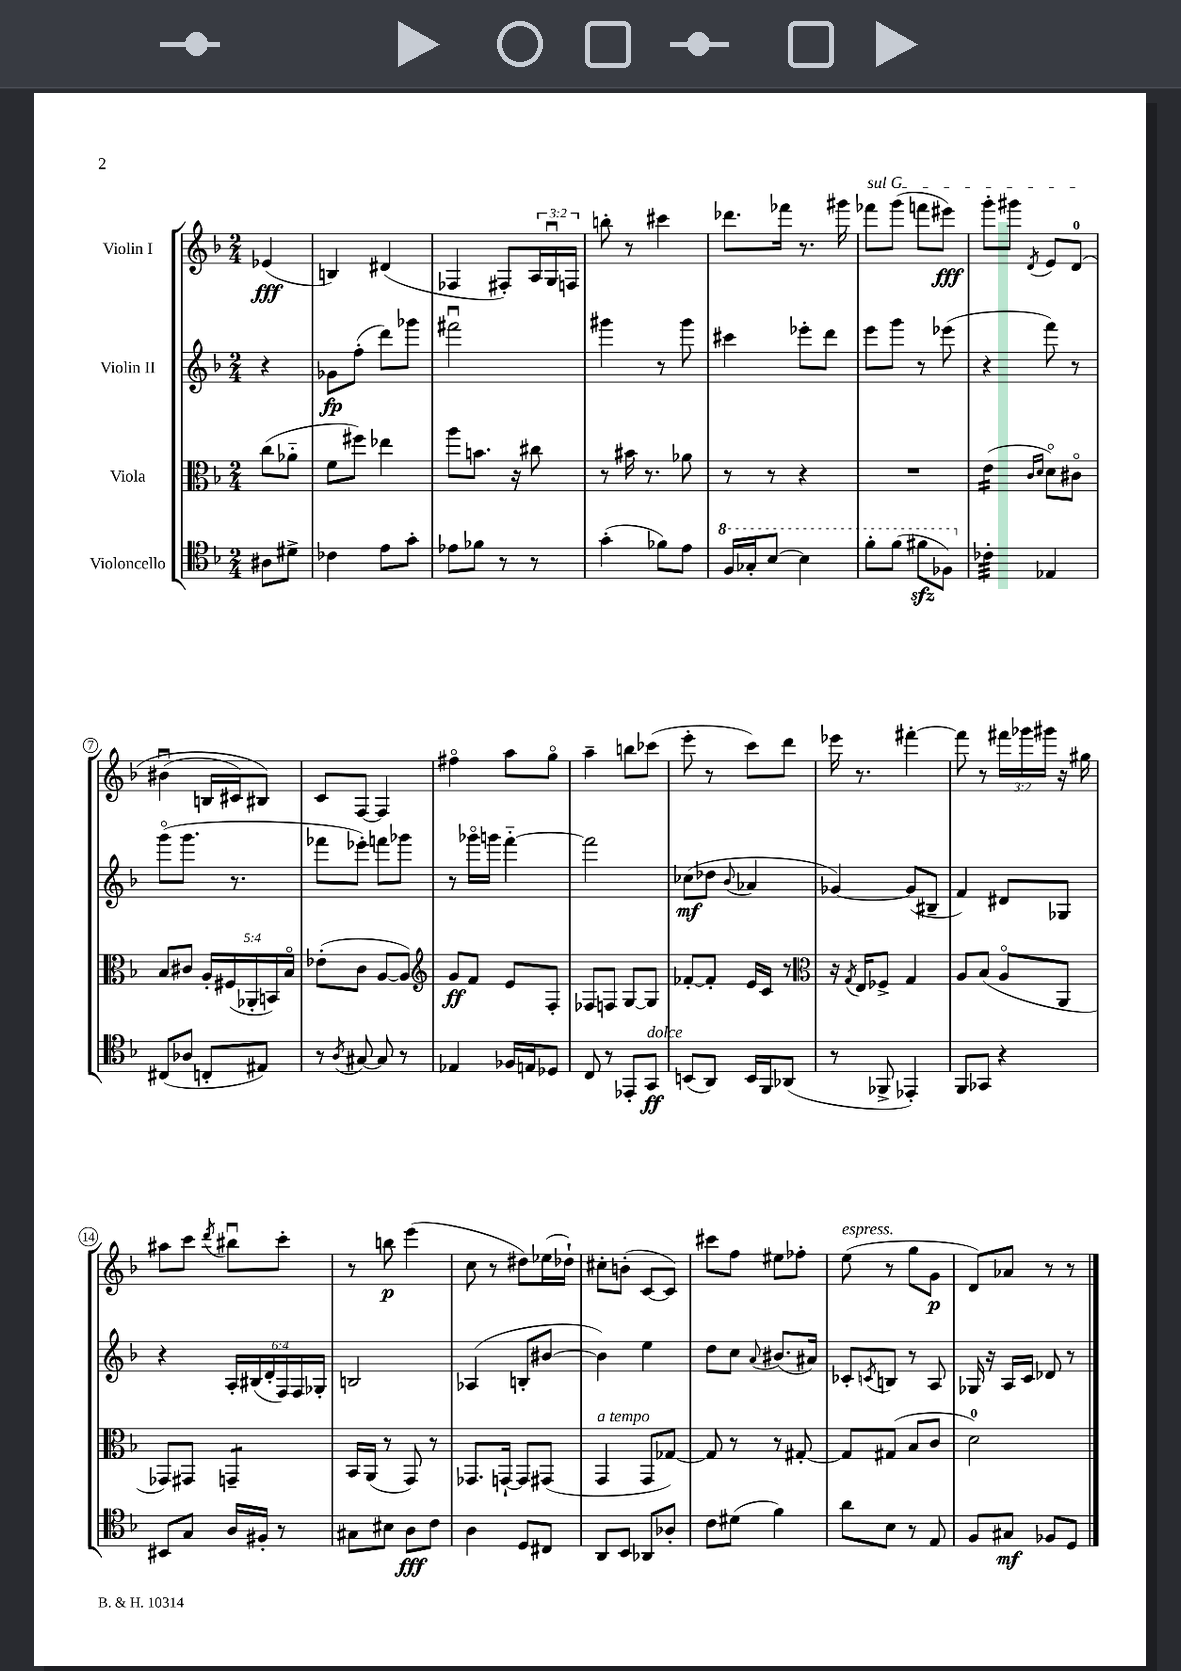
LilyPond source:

<<
\new StaffGroup <<
\new Staff = "s0" \with { instrumentName = "Violin I" } {
    \clef treble \key f \major \numericTimeSignature \time 2/4 \override Staff.TupletNumber.text = #tuplet-number::calc-fraction-text \partial 4
    ees'4\fff( |
    b4) dis'4( |
    fes4 fis8-.) \tuplet 3/2 { a16 g16\downbow f16 } |
    b''8-. r8 cis'''4 |
    des'''8. fes'''16 r8. gis'''16 |
    \once \override TextSpanner.bound-details.left.text = \markup { \italic "sul G" } fes'''8\startTextSpan g'''8( f'''8 eis'''8\fff) |
    g'''8-. gis'''8 \acciaccatura { d'8 } e'8 d'8-0\stopTextSpan\( |
    bis'4\downbow( b16 cis'16) bis8\) |
    c'8 f8~ f4 |
    fis''4\flageolet a''8 g''8\flageolet |
    a''4-- b''8 ces'''8( |
    e'''8-. r8 c'''8) d'''8 |
    ees'''16 r8. fis'''4~-. |
    fis'''8 r8 \tuplet 3/2 { fis'''16 ges'''16 gis'''16 } r16 gis''16 |
    ais''8 c'''8 \acciaccatura { d'''8 } bis''8\downbow c'''8-. |
    r8 b''8\p e'''4( |
    c''8 r8 dis''8) ees''16( des''16-!) |
    cis''8-. b'8-.( c'8~ c'8) |
    cis'''8 f''8 eis''8 fes''8-. |
    e''8^\markup { \italic "espress." }( r8 g''8 g'8\p |
    d'8) aes'8 r8 r8 \bar "|." |
}
\new Staff = "s1" \with { instrumentName = "Violin II" } {
    \clef treble \key f \major \numericTimeSignature \time 2/4 \override Staff.TupletNumber.text = #tuplet-number::calc-fraction-text \partial 4
    r4 |
    ges'8\fp f''8-.( d'''8) ges'''8 |
    fis'''2\downbow |
    gis'''4 r8 gis'''8 |
    cis'''4 ees'''8-. d'''8 |
    e'''8 g'''8 r8 ees'''8( |
    r4 f'''8) r8 |
    g'''8\flageolet( g'''8. r8. |
    fes'''8 ees'''8-.) f'''8 ges'''8 |
    r8 ges'''16\flageolet g'''16 f'''4~-_ |
    f'''2 |
    ces''8\mf( des''8 \appoggiatura { bes'8 } aes'4 |
    ges'4~) ges'8( bis8-- |
    f'4) dis'8 ges8 |
    r4 \tuplet 6/4 { a16-. bis16( d'16-. f16) f16 ges16-. } |
    b2 |
    aes4( b8-. bis'8~ |
    bis'4) e''4 |
    d''8 c''8 \appoggiatura { a'8 } bis'8.( ais'16) |
    ces'8-. \acciaccatura { c'8 } b8 r8 a8 |
    ges16 r16 a16 c'16 des'8 r8 \bar "|." |
}
\new Staff = "s2" \with { instrumentName = "Viola" } {
    \clef alto \key f \major \numericTimeSignature \time 2/4 \override Staff.TupletNumber.text = #tuplet-number::calc-fraction-text \partial 4
    c''8( aes'8-_ |
    f'8 fis''8) ees''4 |
    a''8 b'8. r16 cis''8 |
    r8 bis'16 r8. aes'8 |
    r8 r8 r4 |
    R2 |
    e'4:16( \grace { c'16 d'16 } d'8\flageolet) cis'8\flageolet |
    bes8 cis'8 \tuplet 5/4 { a16-. fis16( aes,16-. b,16) bes16\flageolet } |
    ees'8-.( c'8 a8~ a8) |
    \clef treble g'8\ff f'8 e'8 f8-. |
    fes8 f8 g8~ g8 |
    fes'8~-. fes'8-. e'16 c'16 r8 |
    \clef alto r16 \acciaccatura { g8 } e16 fes8-> g4 |
    a8 bes8( a8\flageolet a,8 |
    ges,8) gis,8 g,4:8-- |
    bes,16 a,16( r8 g,8) r8 |
    ges,8. g,16~-! g,8 gis,8( |
    g,4^\markup { \italic "a tempo" } g,8 ges8~) |
    ges8 r8 r8 gis8~-. |
    gis8 gis8( bes8 c'8 |
    d'2-0) \bar "|." |
}
\new Staff = "s3" \with { instrumentName = "Violoncello" } {
    \clef tenor \key f \major \numericTimeSignature \time 2/4 \partial 4
    ais8 dis'8-> |
    ces'4 e'8 g'8-. |
    ees'8 fes'8 r8 r8 |
    g'4-.( fes'8) e'8 |
    \ottava #1 f'16 ges'16-. bes'8~ bes'4 |
    f''8-. f''8( fis''8\sfz fes'8) \ottava #0 |
    ces'4:32-. ees4 |
    cis8( aes8 c8-. eis8) |
    r8 \acciaccatura { a8 } gis8~ gis8 r8 |
    ees4 fes16 e16 des8 |
    c8 r8 ees,8-. g,8\ff^\markup { \italic "dolce" } |
    b,8( a,8) b,16 f,16 aes,8( |
    r8 fes,8-> ees,4-.) |
    f,8 ges,8 r4 |
    bis,8 g8 a16 fis16-. r8 |
    gis8 bis8 a8\fff c'8 |
    a4 d8 cis8 |
    a,8 bes,8 aes,8 aes8-. |
    c'8 dis'8( f'4) |
    a'8 bes8 r8 e8 |
    f8 gis8\mf fes8 d8 \bar "|." |
}
>>
>>
\layout { \context { \Score \override BarNumber.stencil = #(make-stencil-circler 0.1 0.3 ly:text-interface::print) } }
